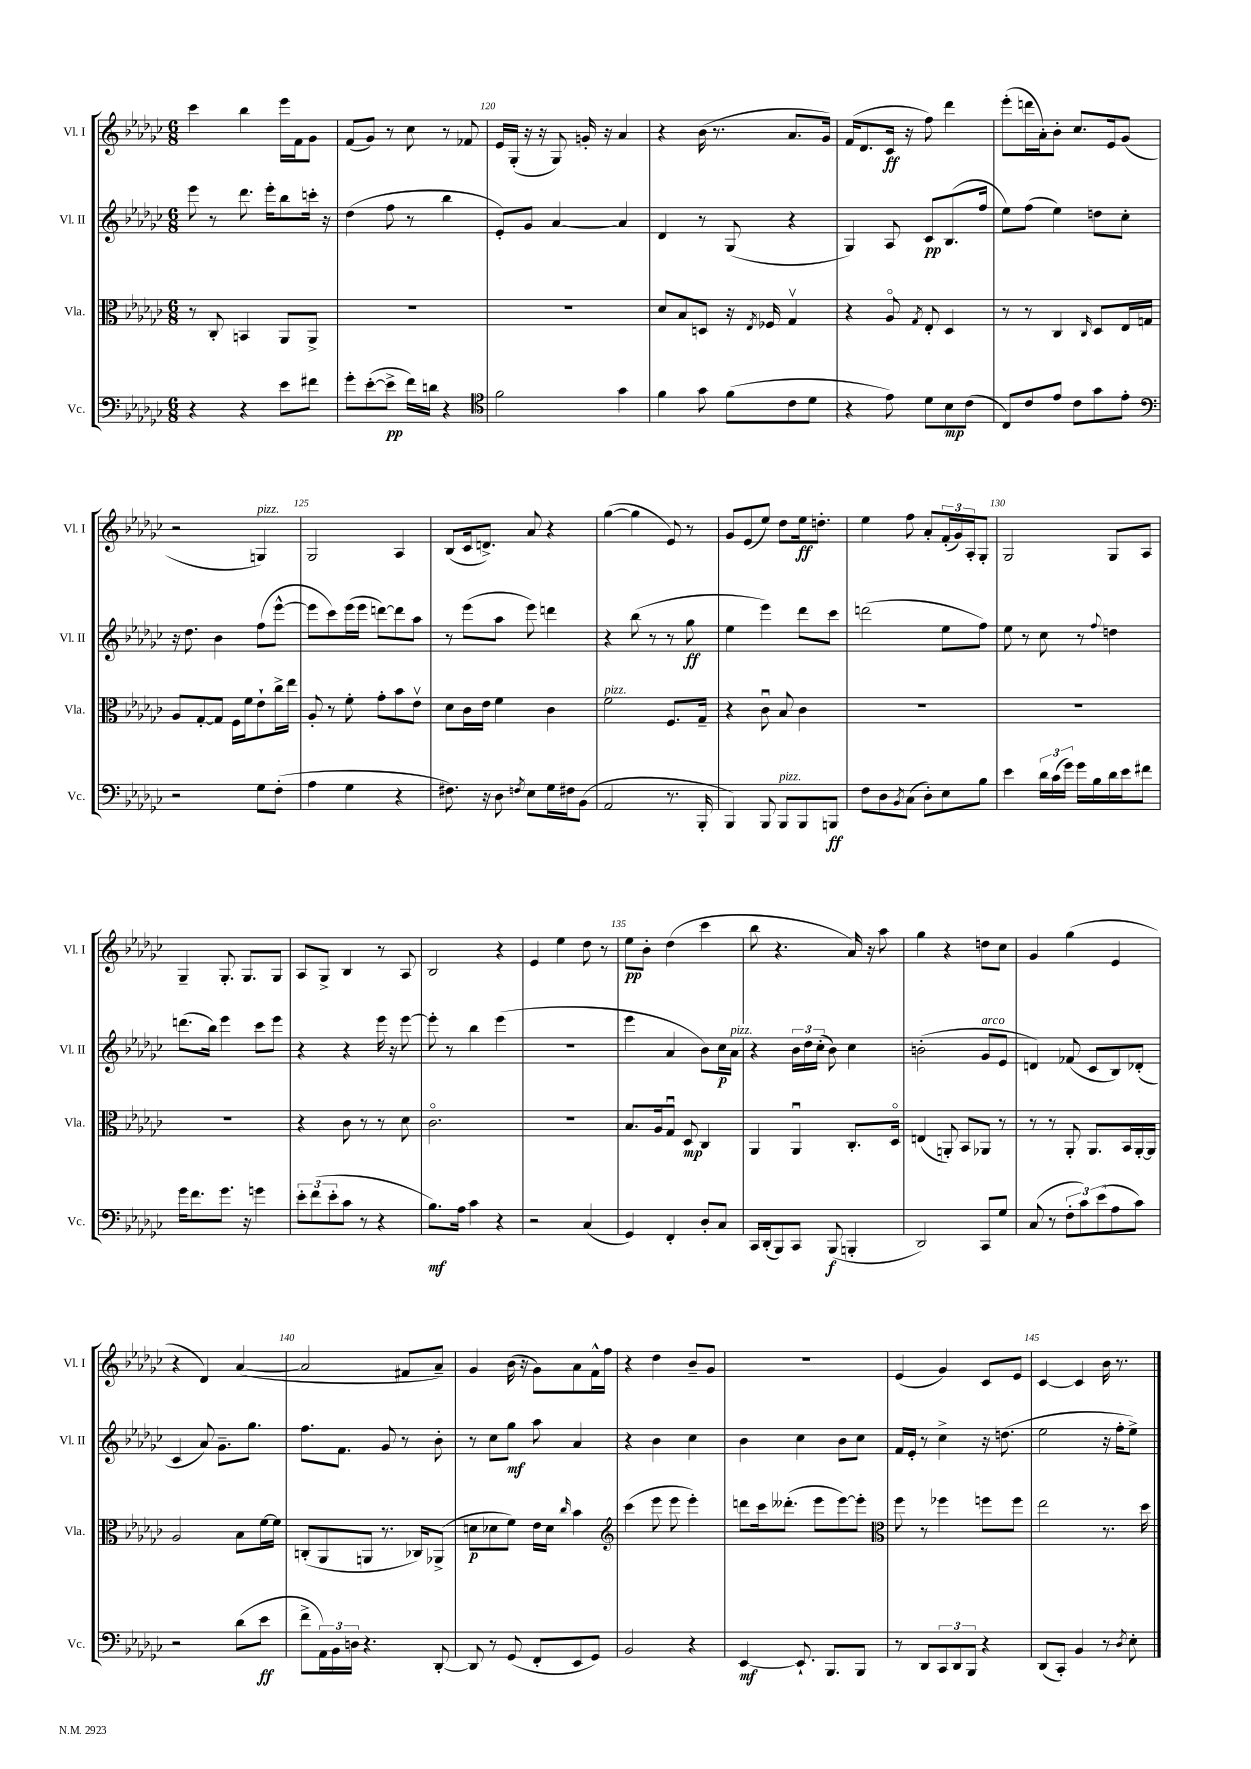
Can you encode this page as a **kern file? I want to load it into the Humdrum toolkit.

**kern	**dynam	**kern	**dynam	**kern	**dynam	**kern	**dynam
*part4	*part4	*part3	*part3	*part2	*part2	*part1	*part1
*staff4	*staff4	*staff3	*staff3	*staff2	*staff2	*staff1	*staff1
*I"Vc.	*	*I"Vla.	*	*I"Vl. II	*	*I"Vl. I	*
*I'Vc.	*	*I'Vla.	*	*I'Vl. II	*	*I'Vl. I	*
*clefF4	*	*clefC3	*	*clefG2	*	*clefG2	*
*k[b-e-a-d-g-c-]	*	*k[b-e-a-d-g-c-]	*	*k[b-e-a-d-g-c-]	*	*k[b-e-a-d-g-c-]	*
*M6/8	*	*M6/8	*	*M6/8	*	*M6/8	*
=118	=118	=118	=118	=118	=118	=118	=118
4r	.	8r	.	8eee-\	.	4ccc-\	.
.	.	8C-'/	.	8r	.	.	.
4r	.	4BBn/	.	8.ddd-\	.	4bb-\	.
.	.	.	.	16eee-'\KL	.	.	.
8e-\L	.	8AA-/L	.	8bb-\	.	16eee-\LL	.
.	.	.	.	.	.	16f\J	.
8f#X\J	.	8AA-^/J	.	16cccn'\Jk	.	8g-\J	.
.	.	.	.	16r	.	.	.
=119	=119	=119	=119	=119	=119	=119	=119
8g-'\L	.	2.r	.	(4dd-\	.	(8f/L	.
([8e-'\	.	.	.	.	.	8g-/J)	.
8e-^\J]	pp	.	.	8ff\	.	8r	.
16f\LL)	.	.	.	8r	.	8cc-\	.
16dn\JJ	.	.	.	.	.	.	.
4r	.	.	.	4bb-\	.	8r	.
.	.	.	.	.	.	8f-X/	.
=120	=120	=120	=120	=120	=120	=120	=120
*clefC4	*	*	*	*	*	*	*
2f\	.	2.r	.	8e-'/L)	.	16e-/LL	.
.	.	.	.	.	.	(16G-'/JJ	.
.	.	.	.	8g-/J	.	16r	.
.	.	.	.	.	.	16r	.
.	.	.	.	[4a-/	.	8G-/)	.
.	.	.	.	.	.	16gn'/	.
.	.	.	.	.	.	16r	.
4g-\	.	.	.	4a-/]	.	4a-/	.
=121	=121	=121	=121	=121	=121	=121	=121
4f\	.	8d-/L	.	4d-/	.	4r	.
.	.	8B-/	.	.	.	.	.
8g-\	.	8Dn/J	.	8r	.	(16b-\	.
.	.	.	.	.	.	8.r	.
(8f\L	.	16r	.	(8G-/	.	.	.
.	.	8qE-/	.	.	.	.	.
.	.	16F-X/	.	.	.	.	.
8c-\	.	4G-v/	.	4r	.	8.a-/L	.
8d-\J	.	.	.	.	.	.	.
.	.	.	.	.	.	16g-/Jk)	.
=122	=122	=122	=122	=122	=122	=122	=122
4r	.	4r	.	4G-/)	.	(16f/KL	.
.	.	.	.	.	.	8.d-/	.
8e-\)	.	8A-/	.	8A-/	.	16c-/Jk	ff
.	.	.	.	.	.	16r	.
.	.	8qG-/	.	.	.	.	.
8d-\L	.	8E-'/	.	8c-/L	pp	8ff\)	.
8B-\	mp	4D-/	.	(8.B-/	.	4ddd-\	.
(8c-\J	.	.	.	.	.	.	.
.	.	.	.	16ff/Jk	.	.	.
=123	=123	=123	=123	=123	=123	=123	=123
8C-/L)	.	8r	.	8ee-\L)	.	(8eee-'\L	.
8c-/	.	8r	.	(8ff\J	.	16dddn\L	.
.	.	.	.	.	.	16a-'\J)	.
8e-/J	.	4C-/	.	4ee-\)	.	8b-'\J	.
8c-\L	.	.	.	.	.	8.cc-/L	.
.	.	16qqC-/	.	.	.	.	.
8g-\	.	8D-/L	.	8ddn\L	.	.	.
.	.	.	.	.	.	16e-/k	.
8e-'\J	.	16E-/L	.	8cc-'\J	.	(8g-/J	.
.	.	16Gn/JJ	.	.	.	.	.
!!LO:LB:g=z
=124	=124	=124	=124	=124	=124	=124	=124
*clefF4	*	*	*	*	*	*	*
2r	.	8A-/L	.	16r	.	2r	.
.	.	.	.	8.dd-\	.	.	.
.	.	[8G-'/	.	.	.	.	.
.	.	8G-/J]	.	4b-\	.	.	.
.	.	16F\LL	.	.	.	.	.
.	.	16f\J	.	.	.	.	.
!	!	!	!	!	!	!LO:TX:a:i:t=pizz.	!
8G-\L	.	8e-`\	.	(8ff\L	.	4Gn/)	.
(8F'\J	.	16cc-^\L	.	[8eee-^^\J	.	.	.
.	.	16ee-\JJ	.	.	.	.	.
=125	=125	=125	=125	=125	=125	=125	=125
4A-\	.	8A-'/	.	8eee-\L]	.	2G-/	.
.	.	8r	.	8ccc-\)	.	.	.
4G-\	.	8f'\	.	(16eee-\L	.	.	.
.	.	.	.	16eee-\JJ	.	.	.
.	.	8g-'\L	.	[8dddn\L)	.	.	.
4r	.	8b-\	.	8ddd\]	.	4A-/	.
.	.	8e-v\J	.	8aa-\J	.	.	.
=126	=126	=126	=126	=126	=126	=126	=126
8.F#X\)	.	8d-\L	.	8r	.	(8B-/L	.
.	.	16c-\L	.	(8eee-\L	.	16c-/k	.
16r	.	16e-\JJ	.	.	.	8.dn^/J)	.
8D-\	.	4f\	.	8aa-\J	.	.	.
8qFn/	.	.	.	.	.	.	.
8E-\L	.	.	.	8eee-\)	.	8a-/	.
16G-\L	.	4c-\	.	4dddn\	.	4r	.
16F#X\J	.	.	.	.	.	.	.
(8BB-\J	.	.	.	.	.	.	.
=127	=127	=127	=127	=127	=127	=127	=127
!	!	!LO:TX:a:i:t=pizz.	!	!	!	!	!
2AA-/	.	2f\	.	4r	.	([4gg-\	.
.	.	.	.	(8bb-\	.	4gg-\]	.
.	.	.	.	8r	.	.	.
8.r	.	8.F/L	.	8r	.	8e-/)	.
.	.	.	.	8gg-\	ff	8r	.
16BBB-'/	.	16G-~/Jk	.	.	.	.	.
=128	=128	=128	=128	=128	=128	=128	=128
4BBB-/)	.	4r	.	4ee-\	.	8g-/L	.
.	.	.	.	.	.	(8e-/	.
8BBB-/	.	8c-u\	.	4eee-\)	.	8ee-/J)	.
!LO:TX:a:i:t=pizz.	!	!	!	!	!	!	!
8BBB-/L	.	8B-/	.	.	.	8dd-\L	.
8BBB-/	.	4c-\	.	8ddd-\L	.	16ee-\k	ff
.	.	.	.	.	.	8.ddn'\J	.
8BBBn/J	ff	.	.	8ccc-\J	.	.	.
=129	=129	=129	=129	=129	=129	=129	=129
8F\L	.	2.r	.	(2dddn\	.	4ee-\	.
8D-\	.	.	.	.	.	.	.
8qBB-/	.	.	.	.	.	.	.
(8C-\J	.	.	.	.	.	8ff\	.
8D-'\L)	.	.	.	.	.	8a-'/L	.
8E-\	.	.	.	8ee-\L	.	(24f'/L	.
.	.	.	.	.	.	24g-/)	.
.	.	.	.	.	.	24A-'/J	.
8B-\J	.	.	.	8ff\J)	.	8G-'/J	.
=130	=130	=130	=130	=130	=130	=130	=130
4e-\	.	2.r	.	8ee-\	.	2G-/	.
.	.	.	.	8r	.	.	.
24d-\LL	.	.	.	8cc-\	.	.	.
(24c-\	.	.	.	.	.	.	.
24g-\JJ)	.	.	.	.	.	.	.
16g-\LL	.	.	.	8r	.	.	.
16B-\	.	.	.	.	.	.	.
.	.	.	.	8qqff/	.	.	.
16d-\	.	.	.	4ddn\	.	8G-/L	.
16e-\J	.	.	.	.	.	.	.
8f#X\J	.	.	.	.	.	8A-/J	.
!!LO:LB:g=z
=131	=131	=131	=131	=131	=131	=131	=131
16g-\KL	.	2.r	.	(8.dddn\L	.	4G-~/	.
8.f\	.	.	.	.	.	.	.
.	.	.	.	16bb-\Jk)	.	.	.
8.g-\J	.	.	.	4eee-\	.	8.G-'/	.
16r	.	.	.	.	.	8.G-/L	.
4gn\	.	.	.	8ccc-\L	.	.	.
.	.	.	.	8eee-\J	.	8G-/J	.
=132	=132	=132	=132	=132	=132	=132	=132
12e-'\L	.	4r	.	4r	.	8A-/L	.
(12f\	.	.	.	.	.	.	.
.	.	.	.	.	.	8G-^/J	.
12e-'\	.	.	.	.	.	.	.
8c-\J	.	8c-\	.	4r	.	4B-/	.
8r	.	8r	.	.	.	.	.
4r	.	8r	.	16eee-\	.	8r	.
.	.	.	.	16r	.	.	.
.	.	8d-\	.	[8eee-\	.	8A-/	.
=133	=133	=133	=133	=133	=133	=133	=133
8.B-\L)	mf	2.c-\	.	8eee-'\]	.	2B-/	.
.	.	.	.	8r	.	.	.
16A-\Jk	.	.	.	.	.	.	.
4c-\	.	.	.	4bb-\	.	.	.
4r	.	.	.	(4eee-\	.	4r	.
=134	=134	=134	=134	=134	=134	=134	=134
2r	.	2.r	.	2.r	.	4e-/	.
.	.	.	.	.	.	4ee-\	.
(4C-/	.	.	.	.	.	8dd-\	.
.	.	.	.	.	.	8r	.
=135	=135	=135	=135	=135	=135	=135	=135
4GG-/)	.	8.B-/L	.	4eee-\	.	8ee-\L	pp
.	.	.	.	.	.	8b-'\J	.
.	.	16A-/k	.	.	.	.	.
4FF'/	.	8G-u/J	.	4a-/	.	(4dd-\	.
.	.	8D-/	mp	.	.	.	.
8D-'/L	.	4C-/	.	8b-\L)	.	4ccc-\	.
8C-/J	.	.	.	16cc-\L	p	.	.
!	!	!	!	!LO:TX:a:i:t=pizz.	!	!	!
.	.	.	.	16a-\JJ	.	.	.
=136	=136	=136	=136	=136	=136	=136	=136
16CC-/LL	.	4AA-/	.	4r	.	8bb-\	.
(16DD-'/J	.	.	.	.	.	.	.
8BBB-/)	.	.	.	.	.	4.r	.
8CC-/J	.	4AA-u/	.	24b-\LL	.	.	.
.	.	.	.	24dd-\	.	.	.
.	.	.	.	(24cc-'\JJ	.	.	.
(8BBB-/	f	.	.	8b-\)	.	.	.
4BBBn'/	.	8.C-'/L	.	4cc-\	.	16a-/)	.
.	.	.	.	.	.	16r	.
.	.	.	.	.	.	8aa-\	.
.	.	16D-/Jk	.	.	.	.	.
=137	=137	=137	=137	=137	=137	=137	=137
2DD-/)	.	(4En/	.	(2bn'\	.	4gg-\	.
.	.	8AAn'/)	.	.	.	4r	.
.	.	8BB-/L	.	.	.	.	.
!	!	!	!	!LO:TX:a:i:t=arco	!	!	!
8CC-/L	.	8AA-X/J	.	8g-/L	.	8ddn\L	.
8G-/J	.	8r	.	8e-/J	.	8cc-\J	.
=138	=138	=138	=138	=138	=138	=138	=138
(8C-/	.	8r	.	4dn/)	.	4g-/	.
8r	.	8r	.	.	.	.	.
12F'\L	.	8AA-'/	.	(8f-X/	.	(4gg-\	.
12c-\)	.	.	.	.	.	.	.
.	.	8.AA-/L	.	8c-/L	.	.	.
(12e-\	.	.	.	.	.	.	.
8A-\	.	.	.	8B-/)	.	4e-/	.
.	.	16BB-/L	.	.	.	.	.
8c-\J)	.	[16AA-'/	.	(8d-X'/J	.	.	.
.	.	16AA-/JJ]	.	.	.	.	.
!!LO:LB:g=z
=139	=139	=139	=139	=139	=139	=139	=139
2r	.	2A-/	.	4c-/	.	4r	.
.	.	.	.	8a-/)	.	4d-/)	.
.	.	.	.	8.g-~\L	.	.	.
(8d-\L	.	8B-\L	.	.	.	([4a-/	.
.	.	.	.	8.gg-\J	.	.	.
8e-\J	ff	[16f\L	.	.	.	.	.
.	.	16f\JJ]	.	.	.	.	.
=140	=140	=140	=140	=140	=140	=140	=140
8f^\L	.	(8Cn'/L	.	8.ff\L	.	2a-/]	.
24AA-\L)	.	8AA-/	.	.	.	.	.
24BB-\	.	.	.	.	.	.	.
.	.	.	.	8.f\J	.	.	.
24Dn\JJ	.	.	.	.	.	.	.
4.r	.	8AAn/J	.	.	.	.	.
.	.	8.r	.	8g-/	.	.	.
.	.	.	.	8r	.	8f#X/L	.
.	.	16C-X/KL)	.	.	.	.	.
[8DD-'/	.	(8AA-X^/J	.	8b-'\	.	8a-~/J)	.
=141	=141	=141	=141	=141	=141	=141	=141
8DD-/]	.	8dn\L	p	8r	.	4g-/	.
8r	.	8d-X\	.	8cc-\L	.	.	.
(8GG-/	.	8f\J)	.	8gg-\J	mf	(16b-\	.
.	.	.	.	.	.	16r	.
8FF'/L	.	16e-\LL	.	8aa-\	.	8g-\L)	.
.	.	16d-\JJ	.	.	.	.	.
.	.	16qqcc-/	.	.	.	.	.
8EE-/	.	4b-\	.	4a-/	.	8a-\	.
8GG-/J)	.	.	.	.	.	16f^^\L	.
.	.	.	.	.	.	16ff\JJ	.
=142	=142	=142	=142	=142	=142	=142	=142
*	*	*clefG2	*	*	*	*	*
2BB-/	.	(4ccc-\	.	4r	.	4r	.
.	.	8eee-\	.	4b-\	.	4dd-\	.
.	.	8eee-\	.	.	.	.	.
4r	.	4eee-'\)	.	4cc-\	.	8b-~/L	.
.	.	.	.	.	.	8g-/J	.
=143	=143	=143	=143	=143	=143	=143	=143
[4EE-/	mf	8dddn\L	.	4b-\	.	2.r	.
.	.	16ccc-\k	.	.	.	.	.
.	.	(8.ddd--X'\J	.	.	.	.	.
8.EE-`/]	.	.	.	4cc-\	.	.	.
.	.	8eee-\L	.	.	.	.	.
8.BBB-/L	.	.	.	.	.	.	.
.	.	[8eee-\)	.	8b-\L	.	.	.
8BBB-/J	.	8eee-'\J]	.	8cc-\J	.	.	.
=144	=144	=144	=144	=144	=144	=144	=144
*	*	*clefC3	*	*	*	*	*
8r	.	8ff\	.	16f/LL	.	(4e-/	.
.	.	.	.	16e-'/JJ	.	.	.
8DD-/L	.	8r	.	8r	.	.	.
12CC-/	.	4ff-X\	.	4cc-^\	.	4g-/)	.
12DD-/	.	.	.	.	.	.	.
12BBB-/J	.	.	.	.	.	.	.
4r	.	8ffn\L	.	16r	.	8c-/L	.
.	.	.	.	(8.ddn\	.	.	.
.	.	8ff\J	.	.	.	8e-/J	.
=145	=145	=145	=145	=145	=145	=145	=145
(8DD-/L	.	2ee-\	.	2ee-\	.	[4c-/	.
8CC-'/J)	.	.	.	.	.	.	.
4BB-/	.	.	.	.	.	4c-/]	.
8r	.	8.r	.	16r	.	16b-\	.
.	.	.	.	16ff'\KL	.	8.r	.
8qD-/	.	.	.	.	.	.	.
8E-'\	.	.	.	8ee-^\J)	.	.	.
.	.	16dd-\	.	.	.	.	.
==	==	==	==	==	==	==	==
*-	*-	*-	*-	*-	*-	*-	*-
